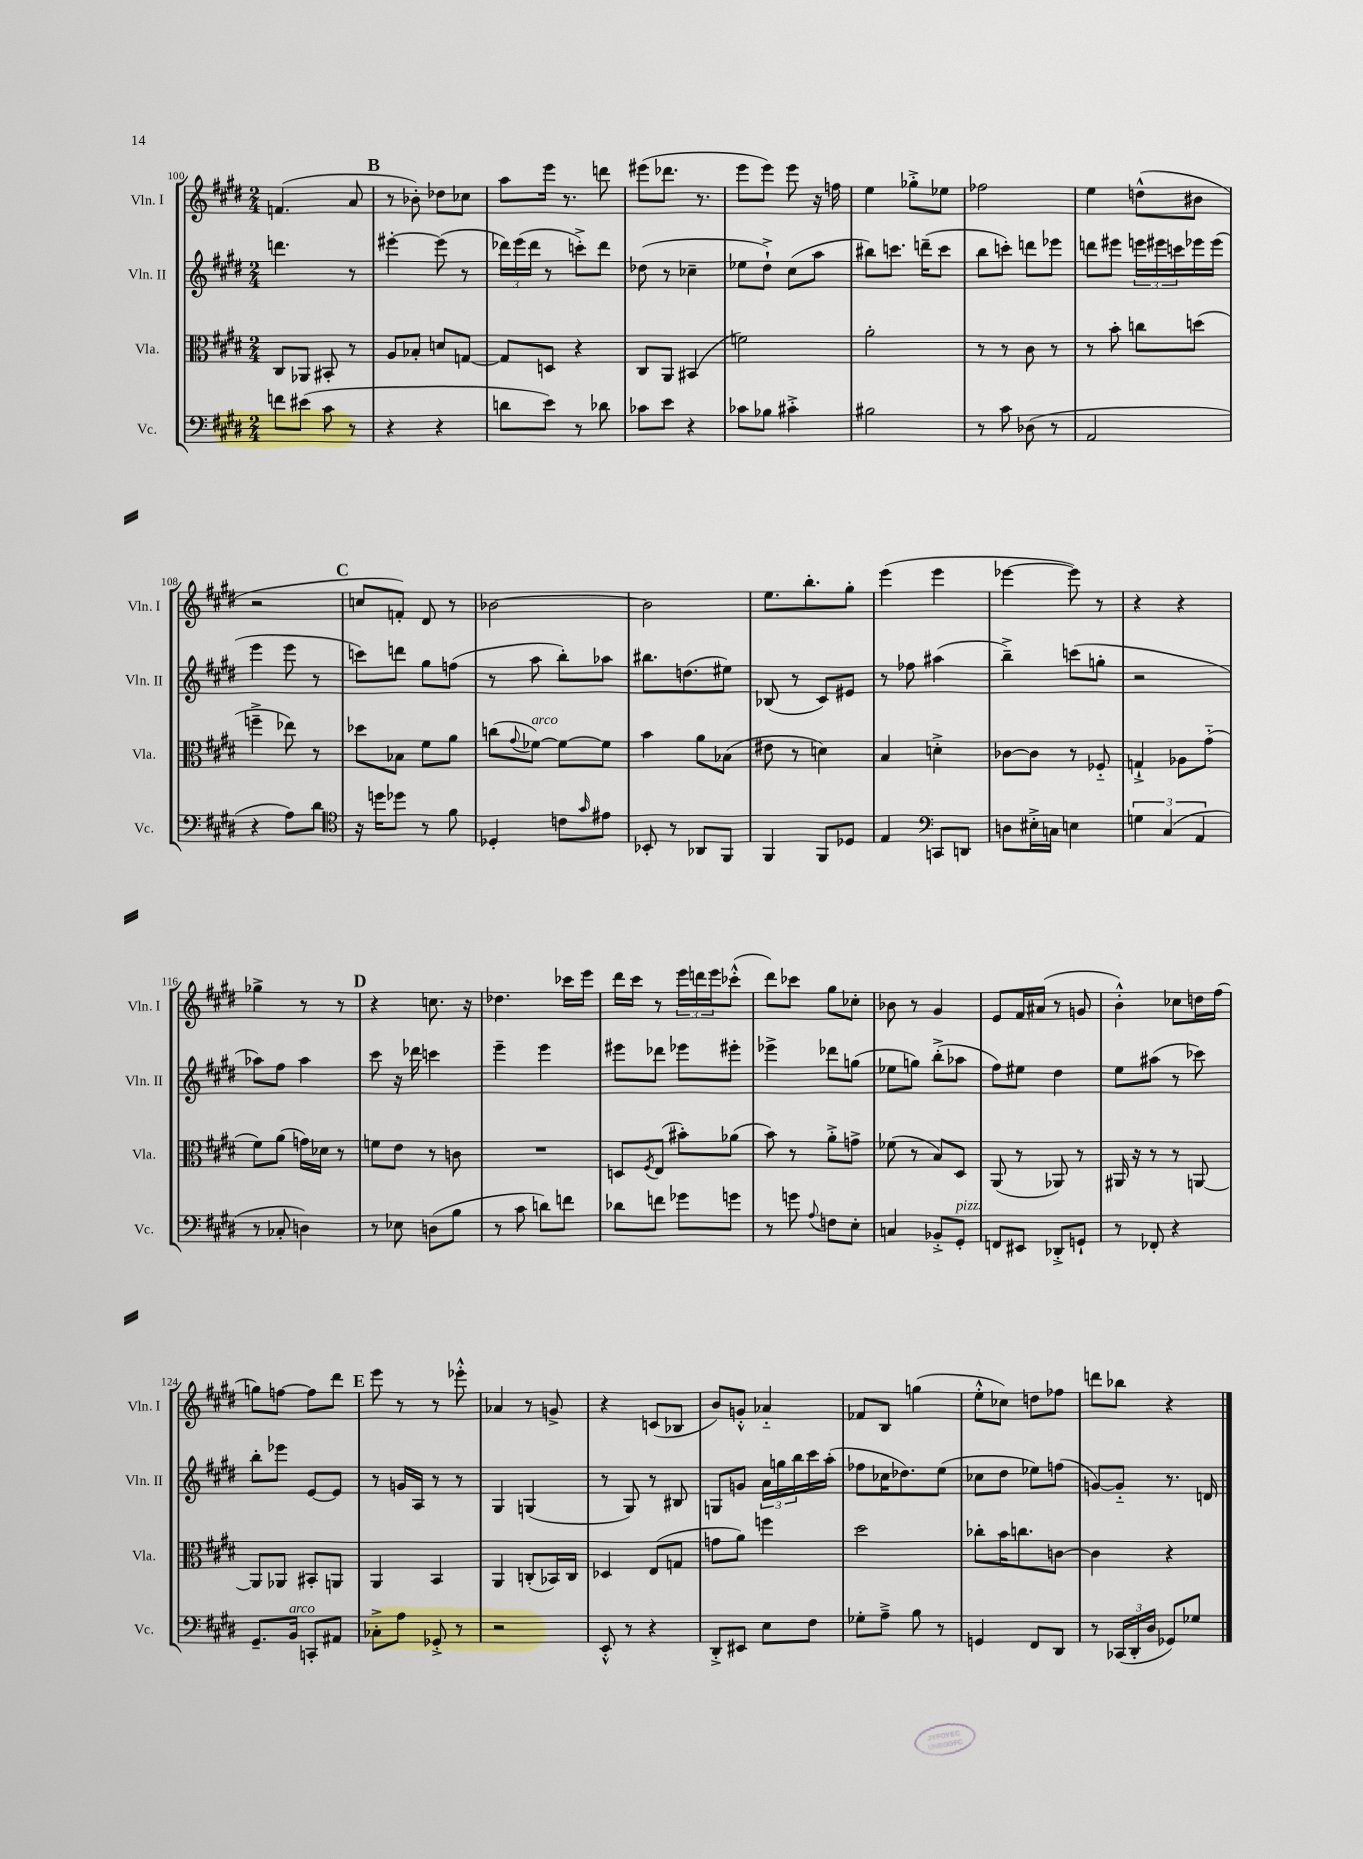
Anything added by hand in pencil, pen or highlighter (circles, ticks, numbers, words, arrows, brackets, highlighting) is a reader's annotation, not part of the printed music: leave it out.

**kern	**kern	**kern	**kern
*part4	*part3	*part2	*part1
*staff4	*staff3	*staff2	*staff1
*I"Vc.	*I"Vla.	*I"Vln. II	*I"Vln. I
*I'Vc.	*I'Vla.	*I'Vln. II	*I'Vln. I
*clefF4	*clefC3	*clefG2	*clefG2
*k[f#c#g#d#]	*k[f#c#g#d#]	*k[f#c#g#d#]	*k[f#c#g#d#]
*M2/4	*M2/4	*M2/4	*M2/4
=100	=100	=100	=100
8fn\L	8C#/L	4.dddn\	(4.fn/
(8e#X\J	8AA-X/J	.	.
8c#\	8BB#X'/	.	.
8r	8r	8r	8a/
!!LO:REH:place=s1:t=B
=101	=101	=101	=101
4r	8A/L	[4eee#X'\	8r
.	8B-X'/J	.	8b-X'\)
4r	8dn/L	(8eee#\]	8dd-X\L
.	[8Gn/J	8r	8cc-X\J
=102	=102	=102	=102
8dn\L	8G/L]	24ddd-X\LL)	8aa\L
.	.	(24eee\	.
.	.	24ddd-\JJ	.
8e\J)	8Dn/J	8r	16eee\Jk
.	.	.	8.r
8r	4r	8cccn'^\L)	.
8d-X\	.	8ddd-\J	8dddn\
=103	=103	=103	=103
8c-X\L	8C#/L	(8dd-X\	(8eee#X\L
8e\J	8AA/J	8r	8.ddd-X\J
4r	(4BB#X/	4cc-X~\	.
.	.	.	8.r
=104	=104	=104	=104
8c-X\L	2fn\)	8ee-X\L	8eee\L
8B-X\J	.	8dd#`^\J)	8eee\J)
4c#X'^\	.	(8cc#\L	8eee\
.	.	8aa\J	16r
.	.	.	16ffn\
=105	=105	=105	=105
2B#X\	2a'\	8bb#X\L)	4ee\
.	.	8.cccn\J	.
.	.	.	8gg-X'^\L
.	.	(16dddn~\KL	.
.	.	8ccc\J	8ee-X\J
=106	=106	=106	=106
8r	8r	8bb\L	2ff-X\
8c#\	8r	8cccn'\J)	.
(8D-X\	8c#\	8dddn\L	.
8r	8r	8eee-X\J	.
=107	=107	=107	=107
2AA/	8r	8dddn\L	4ee\
.	8b'\	8eee#X\J	.
.	8ccn\L	24eeen\LL	(8ddn^^\L
.	.	24eee#X\	.
.	.	24cccn\	.
.	(8ddn\J	16eee-X\	8b#X\J
.	.	(16eee-\JJ	.
!!LO:LB:g=z
=108	=108	=108	=108
4r	4ffn~^\	4eee\	2r
8A\L)	8ee-X\)	8eee\	.
8d#\J	8r	8r	.
!!LO:REH:place=s1:t=C
=109	=109	=109	=109
*clefC4	*	*	*
16r	8dd-X\L	8cccn\L)	8ccn/L
16ddn\KL	.	.	.
8dd-X\J	8B-X\J	8dddn\J	8fn'/J)
8r	8f#\L	8gg#\L	8d#/
8f#\	8a\J	(8ffn\J	8r
=110	=110	=110	=110
4D-X'/	(8ccn\L	8r	[2b-X\
.	8qqg#/	.	.
!	!LO:TX:a:i:t=arco	!	!
.	[8f-X\J)	8aa\	.
8cn\L	8f-\L_	8bb'\L)	.
16qqg#/	.	.	.
8e#X\J	8f-\J]	8aa-X\J	.
=111	=111	=111	=111
8BB-X'/	4b\	8.bb#X\L	2b-\]
8r	.	.	.
.	.	(8.ddn\	.
8AA-X/L	8a\L	.	.
8FF#/J	(8B-X\J	8ee#X\J)	.
=112	=112	=112	=112
4FF#/	8e#X\	(8B-X/	8.ee\L
.	8r	8r	.
.	.	.	8.bb'\
8FF#/L	4dn\)	8c#/L)	.
8D-X/J	.	8e#X/J	8gg#'\J
=113	=113	=113	=113
4E/	4B/	8r	(4eee\
.	.	8ff-X\	.
*clefF4	*	*	*
8CCn/L	4dn'^\	(4aa#X\	4eee\
8DDn/J	.	.	.
=114	=114	=114	=114
8Dn\L	[8c-X\L	4bb~^\)	[4eee-X\
16E#X'^\L	8c-\J]	.	.
16Cn\JJ	.	.	.
4En\	8r	(8cccn\L	8eee-\])
.	8F-X/	8ggn'\J	8r
=115	=115	=115	=115
6Gn\	4Gn`^/	2r	4r
(6C#/	.	.	.
.	8A-X\L	.	4r
6AA/	.	.	.
.	(8g#\J	.	.
!!LO:LB:g=z
=116	=116	=116	=116
8r	8f#\L)	8aa-X\L)	4gg-X^\
8C-X'/	(8a\J	8ff#\J	.
4Dn\)	16gn\LL)	4aa-\	8r
.	16d-X\JJ	.	.
.	8r	.	8r
!!LO:REH:place=s1:t=D
=117	=117	=117	=117
8r	8fn\L	8ccc#\	4r
8E-X\	8e\J	16r	.
.	.	16ddd-X\	.
(8Dn\L	8r	4cccn\	8.ccn\
8B\J	8cn\	.	.
.	.	.	16r
=118	=118	=118	=118
8r	2r	4eee~\	4.dd-X\
8c#\	.	.	.
8dn\L)	.	4eee\	.
8fn\J	.	.	16ccc-X\LL
.	.	.	16eee\JJ
=119	=119	=119	=119
8d-X\L	8Dn/L	8eee#X\L	16ddd#\LL
.	.	.	16ccc#\JJ
.	8qF#/	.	.
8fn\J	(8E/J	8ddd-X\J	8r
8g-X\L	8b#X'\L)	8eee-X\L	24eee\LL
.	.	.	24dddn\
.	.	.	24eee\J
8gn\J	(8a-X\J	8eee#X'\J	(8ccc-X'^^\J
=120	=120	=120	=120
8r	8b\)	4eee-X^\	8ddd#\L)
8gn\	8r	.	8ccc-X\J
8qqA/	.	.	.
8Fn\L	8a'^\L	8ddd-X\L	8gg#\L
8E'\J	8gn^\J	(8ggn\J	8cc-X'\J
=121	=121	=121	=121
4Cn/	(8f-X\	8ee-X\L	8b-X\
.	8r	8ggn\J)	8r
8BB-X'^/L	8B/L)	(8bb'^\L	4g#/
!LO:TX:a:i:t=pizz.	!	!	!
8GG#'/J	8D#/J	8aa-X\J	.
=122	=122	=122	=122
8FFn/L	(8AA/	8ff#\L)	8e/L
8EE#X/J	8r	8ee#X\J	16f#/L
.	.	.	(16a#X/JJ
8DD-X'^/L	8AA-X/)	4dd#\	8r
8GGn`/J	8r	.	8gn/
=123	=123	=123	=123
8r	16AA#X/	8ee\L	4b'^^\)
.	16r	.	.
8FF-X'/	8r	(8aa#X\J	.
4r	8r	8r	8cc-X\L
.	[8AAn/	8ccc-X\)	16ddn\L
.	.	.	(16ff#\JJ
!!LO:LB:g=z
=124	=124	=124	=124
8.GG#~/L	8AA/L]	8bb'\L	8ggn\L)
.	8AA-X/J	8eee-X\J	[8ffn\J
!LO:TX:a:i:t=arco	!	!	!
16BB/Jk	.	.	.
8CCn'/L	8BB#X'/L	[8e/L	8ff\L]
8AA#X/J	8AAn/J	8e/J]	8ddd#\J
!!LO:REH:place=s1:t=E
=125	=125	=125	=125
8C-X'^\L	4AA/	8r	8eee\
8A\J	.	16gn/LL	8r
.	.	16A/JJ	.
8GG-X'^/	4BB/	8r	8r
8r	.	8r	8eee-X'^^\
=126	=126	=126	=126
2r	4AA/	4G#/	4a-X/
.	(8Cn'/L	(4Gn/	8r
.	16BB-X/L)	.	8gn^/
.	16C/JJ	.	.
=127	=127	=127	=127
8EE'^^/	4D-X/	8r	4r
8r	.	8G#/)	.
4r	(8E/L	8r	(8cn/L
.	8Gn/J	8B#X/	8B-X/J
=128	=128	=128	=128
8DD#'^/L	8gn\L	8Gn/L	8b/L)
8EE#X/J	8a\J)	8gn/J	8gn'^^/J
8E\L	4ffn\	24a\LL	4a-X/
.	.	24ggn\	.
.	.	24bb\	.
8F#\J	.	16ccc#\	.
.	.	(16aa'\JJ	.
=129	=129	=129	=129
8G-X'\L	2dd#\	8ff-X\L	8f-X/L
8A~^\J	.	16cc-X\K	8B/J
.	.	8.dd-X\)	.
8B\	.	.	(4ggn\
8r	.	(8ee\J	.
=130	=130	=130	=130
4GGn/	8cc-X'\L	8cc-X\L	8ee'^^\L
.	16b\K	8dd#\J	8cc-X\J)
.	8.ccn\	.	.
8FF#/L	.	8ee-X\L)	8ddn\L
8DD#/J	[8cn\J	(8ffn\J	8ff-X\J
=131	=131	=131	=131
8r	4c\]	[8gn/L)	8dddn\L
(24CC-X/LL	.	8g/J]	8bb-X\J
24DD#'/	.	.	.
24D#/JJ	.	.	.
8GG-X/L)	4r	8.r	4r
8G-X/J	.	.	.
.	.	16dn/	.
==	==	==	==
*-	*-	*-	*-
